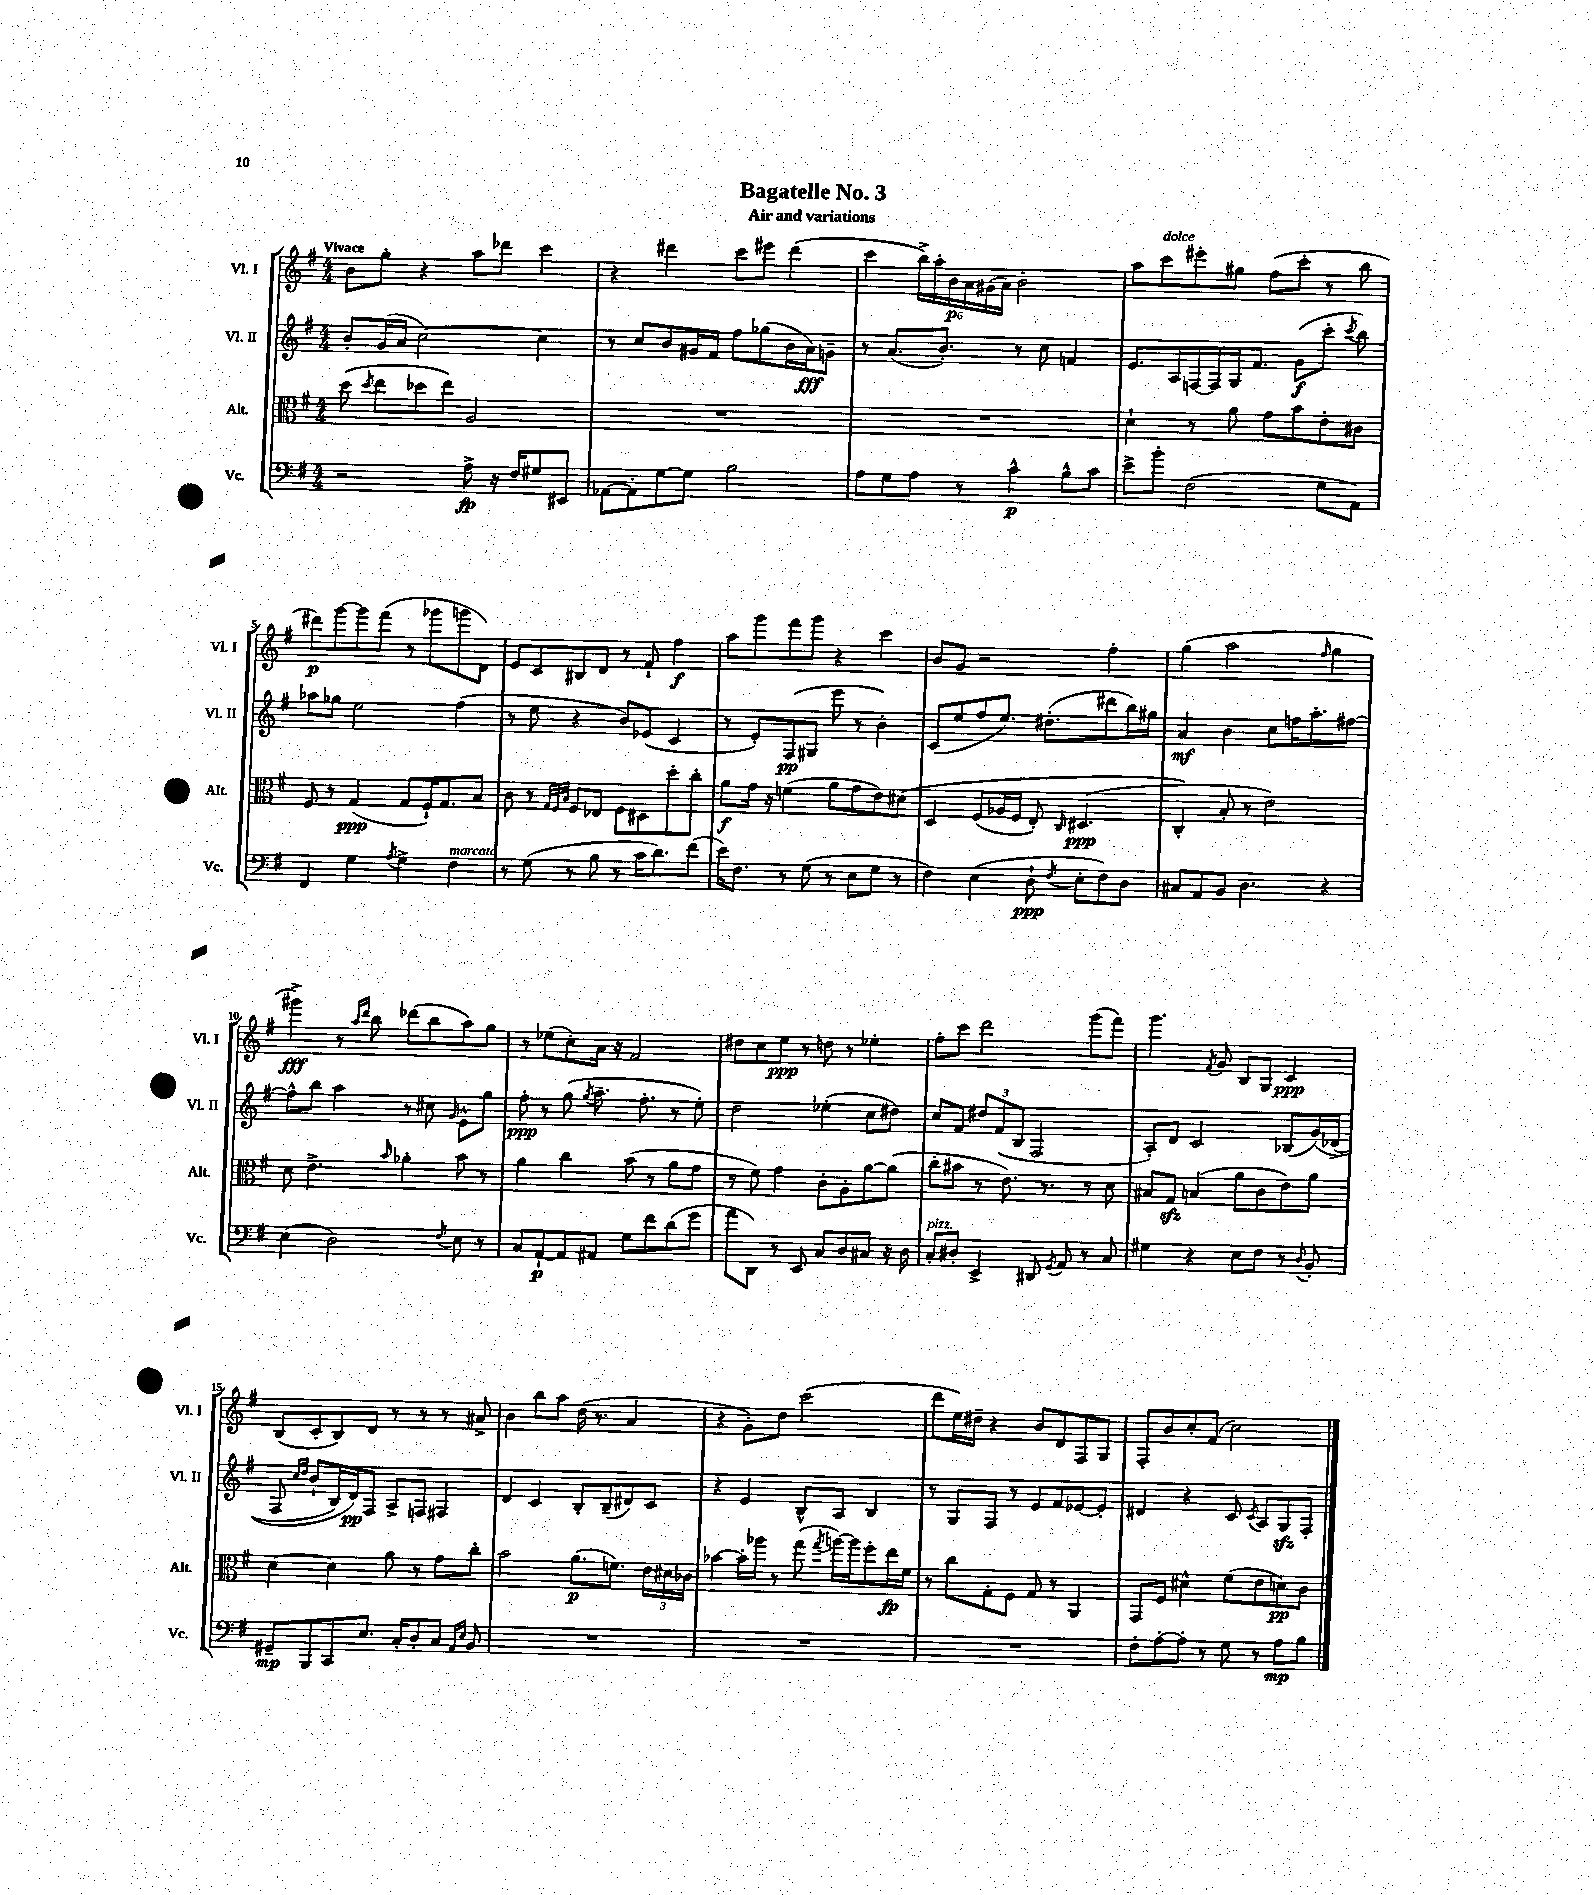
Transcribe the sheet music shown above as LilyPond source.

\header { title = "Bagatelle No. 3" subtitle = "Air and variations" }
<<
\new StaffGroup <<
\new Staff = "s0" \with { instrumentName = "Vl. I" shortInstrumentName = "Vl. I" } {
    \clef treble \key g \major \numericTimeSignature \time 4/4 \tempo "Vivace"
    \autoBeamOff b'8[ g''8]-. r4 a''8[ des'''8] c'''4 |
    r4 dis'''4 c'''8[ eis'''8] dis'''4( |
    c'''4 \tuplet 6/4 { b''16[->) a''16-. b'16\p a'16 gis'16( a'16]) } b'2-. |
    a''8[ c'''8^\markup { \italic "dolce" } eis'''8-. gis''8] fis''8[( c'''8]-. r8 b''8 |
    dis'''8[\p) g'''8~ g'''8 fis'''8]( r8 ges'''8[ g'''8 d'8]) |
    e'8[ c'8 bis8 d'8] r8 fis'8-! fis''4\f |
    a''8[ g'''8 fis'''8 g'''8] r4 c'''4 |
    b'8[ g'8] r2 fis''4-. |
    g''4( a''2 \grace { fis''16 } g''4 |
    gis'''4->\fff) r8 \grace { a''16[ d'''16] } b''8 des'''8[( b''8 a''8) g''8] |
    r8 ees''8[( c''8-.) a'16] r16 fis'2 |
    dis''8[ c''8 e''8]\ppp r8 d''8 r8 ees''4-. |
    fis''8[-. c'''8] d'''2 g'''8[( fis'''8]) |
    g'''4. \acciaccatura { fis'8 } g'8 b8[ g8] c'4\ppp |
    b8[( c'8-. b8) d'8] r8 r8 r8 ais'8-> |
    b'4 b''8[ a''8] d''16( r8. a'4 |
    r4 g'8[-.) d''8] c'''2( |
    d'''8[ e''16) dis''16]-- r4 b'8[ d'8 fis8 g8] |
    fis8[-. b'8 c''8-. fis'8]( c''2) \bar "|." |
}
\new Staff = "s1" \with { instrumentName = "Vl. II" shortInstrumentName = "Vl. II" } {
    \clef treble \key g \major \numericTimeSignature \time 4/4
    \autoBeamOff b'8[-. g'16( a'16] c''2~) c''4 |
    r8 c''8[ b'8 gis'16 fis'16] fis''8[ ges''8( b'16 a'16\fff) g'8]-- |
    r8 a'8.[( b'8.]-.) r8 c''8 f'4 |
    e'8.[ a16 f16~ f16 g16 fis'8.] g'8[\f( c'''8]-. \acciaccatura { c'''8 } b''8) |
    aes''8[ ges''8] e''2 fis''4( |
    r8 e''8 r4 b'8[) ees'8]( c'4 |
    r8 e'8[-.) fis8\pp( gis8] e'''8 r8 b'4-.) |
    c'8[( e''8 fis''8 e''8.]) dis''8.[-.( dis'''8 b''16) gis''16] |
    a'4\mf b'4 c''8[ f''16 a''8.-. fis''8]~ |
    fis''8[-^ b''8] a''4 r8 cis''8 \grace { g'16 } e'8[-^ g''8] |
    fis''8-.\ppp r8 g''8( \acciaccatura { g''8 } a''8.-- fis''8.-. r8 e''8-.) |
    d''2 ees''4-.( c''8[ dis''8]) |
    c''8[ fis'8] \tuplet 3/2 { dis''8[ fis'8( b8] } fis2 |
    a8[-.) d'8] c'2 bes8[( g'16)\( des'16]->( |
    fis8 \grace { c''16[ d''16] } b'8[-! b16) d'16\pp\) fis8] a8[-> f8] fis4 |
    d'4 c'4 b8[-. b8--( dis'8) c'8] |
    r4 e'4 b8[-^ a8] b4 |
    r8 g8[ fis8] r8 e'8[ fis'8 ees'8~ ees'8]-. |
    dis'4 r4 c'8 \acciaccatura { c'8 } a8[ g8\sfz fis8]-. \bar "|." |
}
\new Staff = "s2" \with { instrumentName = "Alt." shortInstrumentName = "Alt." } {
    \clef alto \key g \major \numericTimeSignature \time 4/4
    \autoBeamOff d''8( \acciaccatura { d''8 } e''8[ des''8 e''8]) a2 |
    R1 |
    R1 |
    d'4-! r8 a'8 g'8[ b'8 e'8-. cis'8] |
    fis8 r8 g4\ppp( g8[ fis16-!) g8. b8] |
    c'8 r8 \grace { g32[ fis32 b32] } fis8[ ees8] fis8[ dis8 d''8-. c''8]-. |
    a'8[\f g'16] r16 f'4( a'8[ g'8 e'8) dis'8]\( |
    d4 fis8[( aes16 fis16] e8-.) \grace { c16 } dis4.\ppp( |
    c4-.\) b8-. r8 e'2) |
    d'8 e'4.-> \grace { b'16 } aes'4-. b'8 r8 |
    a'4 c''4 b'8( r8 a'8[ g'8] |
    r8 fis'8) g'4 c'8[-. a8-. a'8~ a'8]( |
    c''8[-. bis'8] r8 e'8.) r8. r8 d'8 |
    bis8[ g8]\sfz b4( a'8[ c'8 e'8) a'8] |
    d'4~ d'4 a'8 r8 g'8[ c''8]-. |
    b'2 a'8.[\p( f'8.]) \tuplet 3/2 { e'16[ dis'16 ces'16] } |
    bes'4~ bes'16[-. aes''16] r8 g''8( \acciaccatura { g''8 } a''16[~) a''16 fis''8-. e''16\fp fis'16] |
    r8 c''8[ g8-. fis8] g8 r8 a,4 |
    g,8[ fis8] dis'4-^ fis'8[( e'8 d'8\pp) c'8] \bar "|." |
}
\new Staff = "s3" \with { instrumentName = "Vc." shortInstrumentName = "Vc." } {
    \clef bass \key g \major \numericTimeSignature \time 4/4
    \autoBeamOff r2 a8->\fp r16 fis16[ gis8 eis,8] |
    aes,8[~ aes,8-. g8~ g8] b2 |
    a8[ g8 a8] r8 c'4-^\p b8[-^ c'8] |
    e'8[-> b'8]-. fis2( g8[ a,8]) |
    fis,4 g4 \acciaccatura { a8 } g4-> fis4^\markup { \italic "marcato" } |
    r8 g8( r8 b8 r8 c'16[ d'8.) fis'8]( |
    e'16[) fis8.] r8 g8( r8 e8[ g8] r8 |
    fis4) e4( d8-!\ppp \acciaccatura { fis8 } e8[-. fis8) d8] |
    cis8[ a,8 b,8] d4. r4 |
    e4( d2) \acciaccatura { fis8 } e8 r8 |
    c8[ a,8~-!\p a,8 ais,8] g8[ fis'8 d'8( g'8] |
    a'8[ d,8]) r8 e,8 c8[ d8 cis8] r16 d16 |
    c8[-.^\markup { \italic "pizz." } dis8]-. e,4-> dis,8 \acciaccatura { g,8 } a,8 r8 c8 |
    gis4 r4 e8[ fis8] r8 \appoggiatura { d8 } b,8-. |
    gis,8[--\mp b,,8 c,8 e8.] c16[-. d8-. c8] \grace { a,16[ e16] } b,8 |
    R1 |
    R1 |
    R1 |
    fis8[-. a8~-. a8]-. r8 g8 r8 a8[\mp b8] \bar "|." |
}
>>
>>
